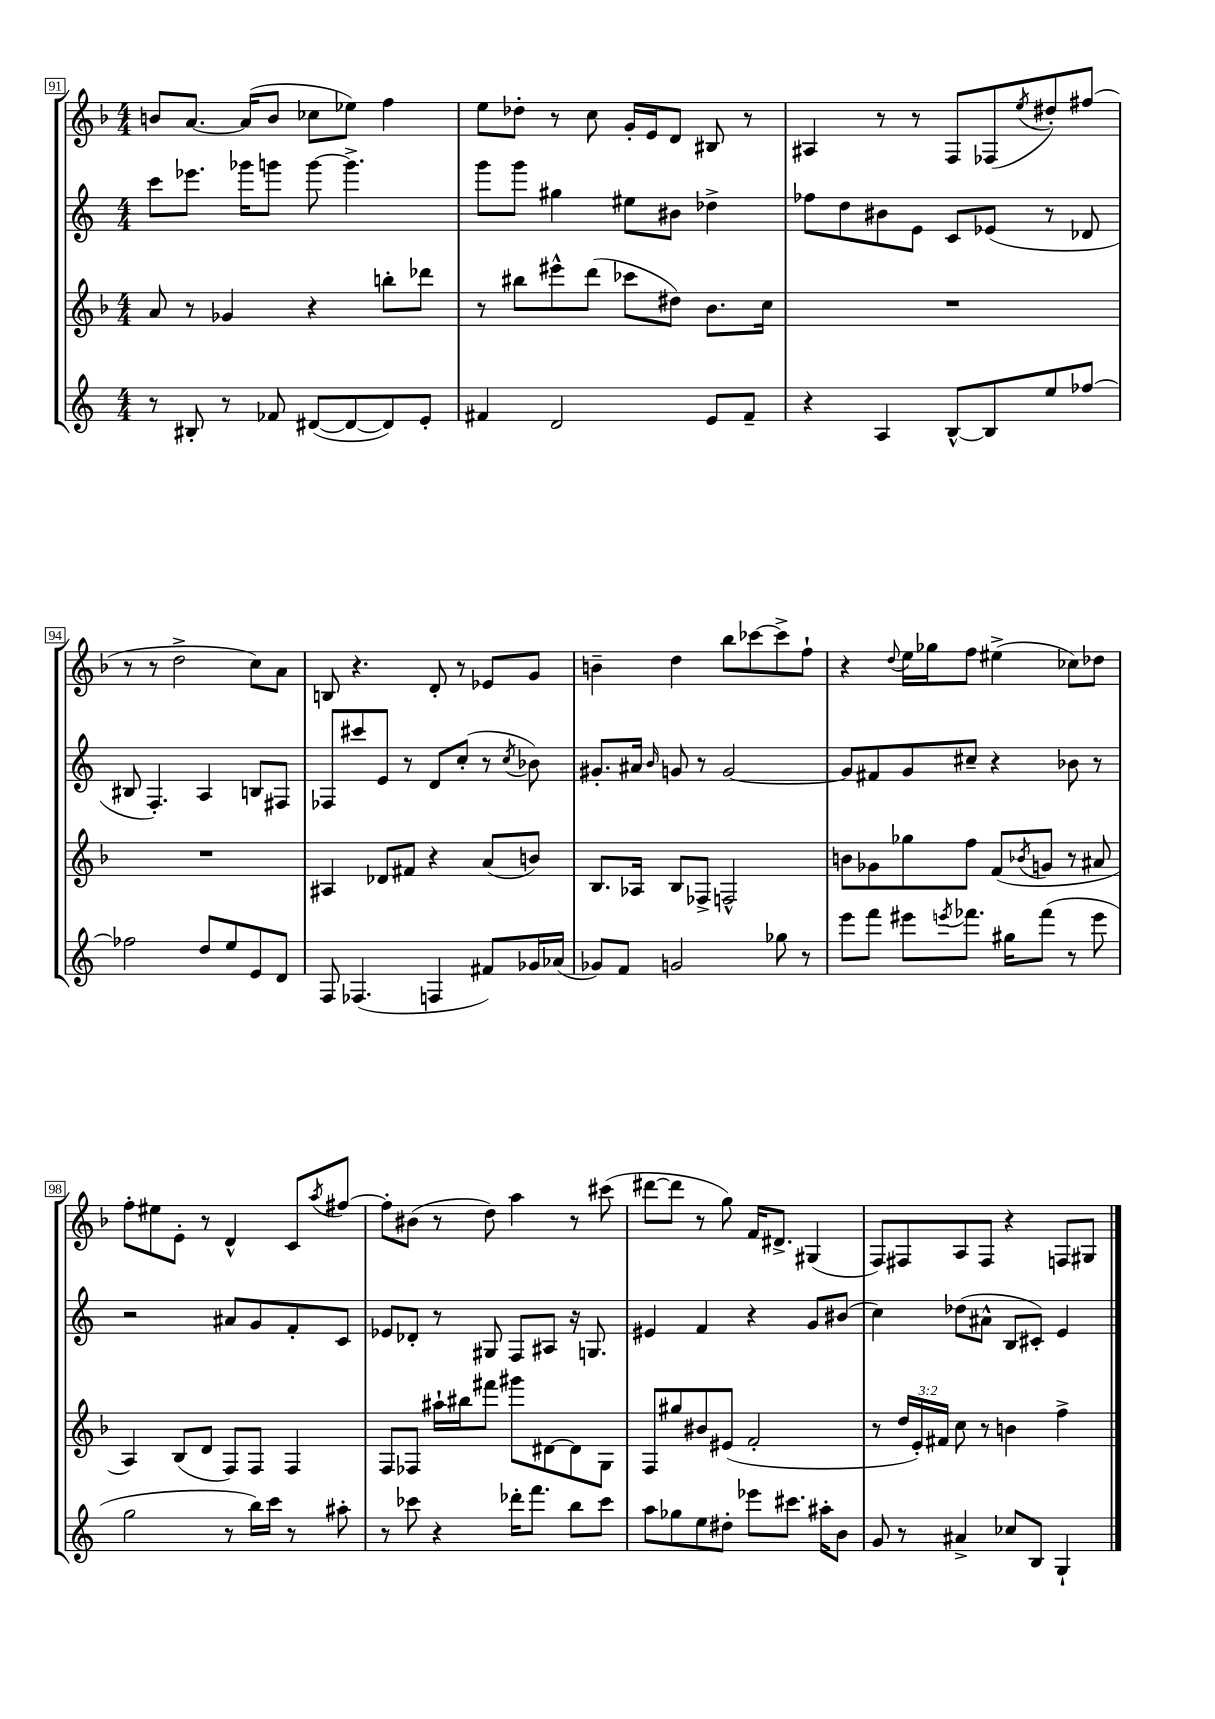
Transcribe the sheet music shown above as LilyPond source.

<<
\new StaffGroup <<
\new Staff = "s0" {
    \clef treble \key f \major \numericTimeSignature \time 4/4
    b'8 a'8.~ a'16( b'8 ces''8 ees''8) f''4 |
    e''8 des''8-. r8 c''8 g'16-. e'16 d'8 bis8 r8 |
    ais4 r8 r8 f8 fes8( \acciaccatura { e''8 } dis''8-.) fis''8( |
    r8 r8 d''2-> c''8) a'8 |
    b8 r4. d'8-. r8 ees'8 g'8 |
    b'4-- d''4 bes''8 ces'''8~ ces'''8-> f''8-! |
    r4 \appoggiatura { d''8 } e''16 ges''16 f''8 eis''4->( ces''8) des''8 |
    f''8-. eis''8 e'8-. r8 d'4-^ c'8 \acciaccatura { a''8 } fis''8~ |
    fis''8-. bis'8( r8 d''8) a''4 r8 cis'''8( |
    dis'''8~ dis'''8 r8 g''8) f'16 dis'8.-> gis4( |
    f8) fis8 a8 fis8 r4 f8 gis8 \bar "|." |
}
\new Staff = "s1" {
    \clef treble \key c \major \numericTimeSignature \time 4/4
    c'''8 ees'''8. ges'''16 g'''8 g'''8~ g'''4.-> |
    g'''8 g'''8 gis''4 eis''8 bis'8 des''4-> |
    fes''8 d''8 bis'8 e'8 c'8 ees'8( r8 des'8 |
    bis8 f4.-.) a4 b8 fis8 |
    fes8 cis'''8 e'8 r8 d'8 c''8-.( r8 \acciaccatura { c''8 } bes'8) |
    gis'8.-. ais'16 \grace { b'16 } g'8 r8 g'2~ |
    g'8 fis'8 g'8 cis''8-- r4 bes'8 r8 |
    r2 ais'8 g'8 f'8-. c'8 |
    ees'8 des'8-. r8 gis8 f8 ais8 r16 g8. |
    eis'4 f'4 r4 g'8 bis'8( |
    c''4) des''8( ais'8-^ b8 cis'8-.) e'4 \bar "|." |
}
\new Staff = "s2" {
    \clef treble \key f \major \numericTimeSignature \time 4/4 \override Staff.TupletNumber.text = #tuplet-number::calc-fraction-text
    a'8 r8 ges'4 r4 b''8-. des'''8 |
    r8 bis''8 eis'''8-^ d'''8( ces'''8 dis''8) bes'8. c''16 |
    R1 |
    R1 |
    ais4 des'8 fis'8 r4 a'8( b'8) |
    bes8. aes16 bes8 fes8-> f2-^ |
    b'8 ges'8 ges''8 f''8 f'8( \acciaccatura { bes'8 } g'8 r8 ais'8 |
    a4) bes8( d'8 f8) f8 f4 |
    f8 fes8 ais''16-! bis''16 fis'''8 gis'''8 dis'8~ dis'8 g8 |
    f8 gis''8 bis'8 eis'8( f'2-. |
    r8 \tuplet 3/2 { d''16 e'16-.) fis'16 } c''8 r8 b'4 f''4-> \bar "|." |
}
\new Staff = "s3" {
    \clef treble \key c \major \numericTimeSignature \time 4/4
    r8 bis8-. r8 fes'8 dis'8~( dis'8~ dis'8) e'8-. |
    fis'4 d'2 e'8 fis'8-- |
    r4 a4 b8~-^ b8 e''8 fes''8~ |
    fes''2 d''8 e''8 e'8 d'8 |
    f8 fes4.( f4 fis'8) ges'16 aes'16( |
    ges'8) f'8 g'2 ges''8 r8 |
    e'''8 f'''8 eis'''8 \acciaccatura { e'''8 } fes'''8. gis''16 fes'''8( r8 e'''8 |
    g''2 r8 b''16) c'''16 r8 ais''8-. |
    r8 ces'''8 r4 des'''16-. f'''8. b''8 ces'''8 |
    a''8 ges''8 e''8 dis''8-. ees'''8 cis'''8. ais''16-. b'8 |
    g'8 r8 ais'4-> ces''8 b8 g4-! \bar "|." |
}
>>
>>
\layout { \context { \Score currentBarNumber = #91 \override BarNumber.stencil = #(make-stencil-boxer 0.1 0.3 ly:text-interface::print) } }
